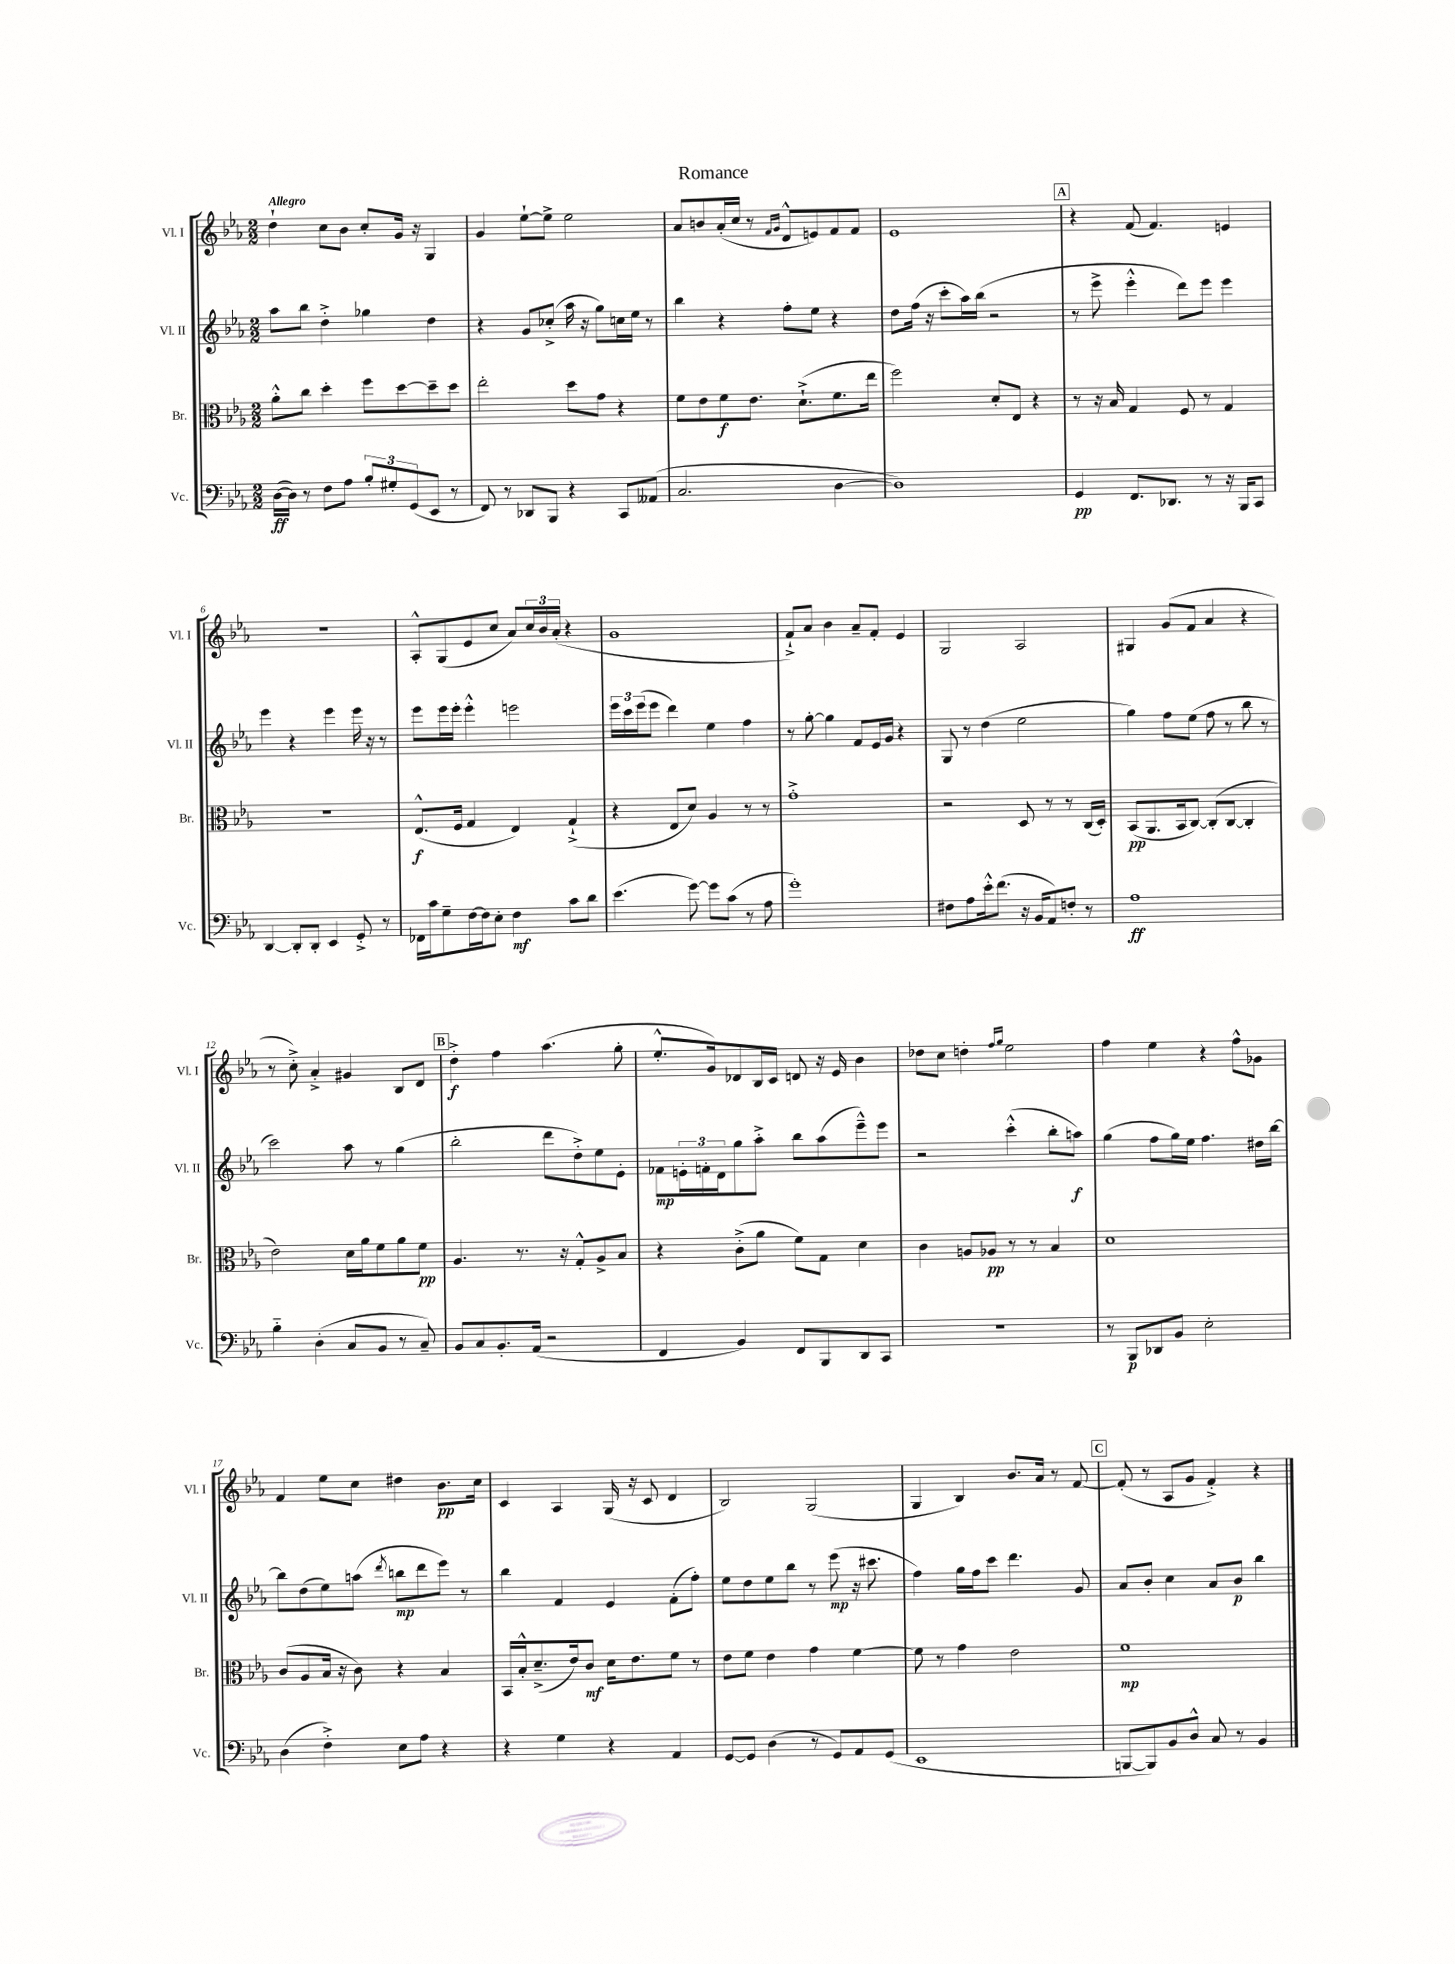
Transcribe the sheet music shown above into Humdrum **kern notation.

**kern	**dynam	**kern	**dynam	**kern	**dynam	**kern	**dynam
*part4	*part4	*part3	*part3	*part2	*part2	*part1	*part1
*staff4	*staff4	*staff3	*staff3	*staff2	*staff2	*staff1	*staff1
*I"Vc.	*	*I"Br.	*	*I"Vl. II	*	*I"Vl. I	*
*I'Vc.	*	*I'Br.	*	*I'Vl. II	*	*I'Vl. I	*
*clefF4	*	*clefC3	*	*clefG2	*	*clefG2	*
*k[b-e-a-]	*	*k[b-e-a-]	*	*k[b-e-a-]	*	*k[b-e-a-]	*
*M2/2	*	*M2/2	*	*M2/2	*	*M2/2	*
=1	=1	=1	=1	=1	=1	=1	=1
!	!	!	!	!	!	!LO:TX:a:B:t=Allegro	!
([16D\LL	ff	8a-'^^\L	.	8aa-\L	.	4dd`\	.
16D\JJ])	.	.	.	.	.	.	.
8r	.	8cc\J	.	8bb-\J	.	.	.
8F\L	.	4dd'\	.	4dd'^\	.	8cc\L	.
8A-\J	.	.	.	.	.	8b-\J	.
12B-'/L	.	8ff\L	.	4gg-X\	.	8cc'/L	.
12G#X'/	.	.	.	.	.	.	.
.	.	[8dd\	.	.	.	16g/Jk	.
(12GG/	.	.	.	.	.	.	.
.	.	.	.	.	.	16r	.
8EE-/J	.	8dd~\]	.	4dd\	.	4G/	.
8r	.	8dd\J	.	.	.	.	.
=2	=2	=2	=2	=2	=2	=2	=2
8FF/)	.	2ee-'\	.	4r	.	4g/	.
8r	.	.	.	.	.	.	.
8DD-X/L	.	.	.	8g/L	.	[8ee-`\L	.
8BBB-/J	.	.	.	(8cc-X'^/J	.	8ee-^\J]	.
4r	.	8dd\L	.	16aa-\	.	2ee-\	.
.	.	.	.	16r	.	.	.
.	.	8g\J	.	8gg\L)	.	.	.
8CC/L	.	4r	.	16ccn\L	.	.	.
.	.	.	.	16ee-\JJ	.	.	.
(8AA--X/J	.	.	.	8r	.	.	.
=3	=3	=3	=3	=3	=3	=3	=3
2.C/	.	8f\L	.	4bb-\	.	8a-/L	.
.	.	8e-\	.	.	.	8bn/	.
.	.	8f\	f	4r	.	(16a-'/L	.
.	.	.	.	.	.	16cc/JJ	.
.	.	8.e-\J	.	.	.	8r	.
.	.	.	.	.	.	16qqf/LL	.
.	.	.	.	.	.	16qqg/JJ	.
.	.	.	.	8ff'\L	.	8d^^/L	.
.	.	(8.d`^\L	.	.	.	.	.
.	.	.	.	8ee-\J	.	8en/)	.
[4D\	.	8.f\	.	4r	.	8f/	.
.	.	.	.	.	.	8f/J	.
.	.	16ee-\Jk	.	.	.	.	.
=4	=4	=4	=4	=4	=4	=4	=4
1D])	.	2ff\)	.	8dd\L	.	1e-	.
.	.	.	.	(16ff\Jk	.	.	.
.	.	.	.	16r	.	.	.
.	.	.	.	8ccc'\L	.	.	.
.	.	.	.	16aa-\L)	.	.	.
.	.	.	.	(16bb-\JJ	.	.	.
.	.	8d'/L	.	2r	.	.	.
.	.	8E-/J	.	.	.	.	.
.	.	4r	.	.	.	.	.
!!LO:REH:place=s1:t=A
=5	=5	=5	=5	=5	=5	=5	=5
4GG/	pp	8r	.	8r	.	4r	.
.	.	16r	.	8eee-^\	.	.	.
.	.	16B-/	.	.	.	.	.
8.FF/L	.	4G/	.	4eee-'^^\	.	(8f/	.
.	.	.	.	.	.	4.f/)	.
8.DD-X/J	.	.	.	.	.	.	.
.	.	8F/	.	8ddd\L)	.	.	.
8r	.	8r	.	8eee-\J	.	.	.
16r	.	4G/	.	4eee-\	.	4en/	.
16BBB-/KL	.	.	.	.	.	.	.
8CC/J	.	.	.	.	.	.	.
!!LO:LB:g=z
=6	=6	=6	=6	=6	=6	=6	=6
[4DD/	.	1r	.	4eee-\	.	1r	.
8DD'/L]	.	.	.	4r	.	.	.
8DD'/J	.	.	.	.	.	.	.
4EE-/	.	.	.	4eee-\	.	.	.
8GG'^/	.	.	.	16eee-\	.	.	.
.	.	.	.	16r	.	.	.
8r	.	.	.	8r	.	.	.
=7	=7	=7	=7	=7	=7	=7	=7
16FF-X\LL	.	(8.E-^^/L	f	8eee-\L	.	8A-'^^/L	.
16c\J	.	.	.	.	.	.	.
8G~\	.	.	.	16eee-\L	.	(8G/	.
.	.	16F/Jk	.	16eee-'\JJ	.	.	.
[16F\L	.	4G/	.	4eee-'^^\	.	8e-/	.
16F\J]	.	.	.	.	.	.	.
8E-'\J	.	.	.	.	.	8cc/J	.
4F\	mf	4E-/)	.	2eeen\	.	8a-/L)	.
.	.	.	.	.	.	24cc/L	.
.	.	.	.	.	.	24b-/	.
.	.	.	.	.	.	(24a-'/JJ	.
8c\L	.	(4G`^/	.	.	.	4r	.
8d\J	.	.	.	.	.	.	.
=8	=8	=8	=8	=8	=8	=8	=8
(4.e-\	.	4r	.	24eee-\LL	.	1g	.
.	.	.	.	24ccc\	.	.	.
.	.	.	.	(24eee-\J	.	.	.
.	.	.	.	8eee-\J	.	.	.
.	.	8E-/L	.	4ddd\)	.	.	.
[8g\)	.	8d/J)	.	.	.	.	.
8g\L]	.	4A-/	.	4ee-\	.	.	.
(8c\J	.	.	.	.	.	.	.
8r	.	8r	.	4ff\	.	.	.
8A-\	.	8r	.	.	.	.	.
=9	=9	=9	=9	=9	=9	=9	=9
1g')	.	1g'^	.	8r	.	8f`^/L)	.
.	.	.	.	[8gg'\	.	8a-/J	.
.	.	.	.	4gg\]	.	4b-\	.
.	.	.	.	8f/L	.	8a-~/L	.
.	.	.	.	16e-/L	.	8f'/J	.
.	.	.	.	16g/JJ	.	.	.
.	.	.	.	4r	.	4e-/	.
=10	=10	=10	=10	=10	=10	=10	=10
8F#X\L	.	2r	.	8G/	.	2G/	.
8A-\	.	.	.	8r	.	.	.
16e-'^^\k	.	.	.	(4dd\	.	.	.
(8.f\J	.	.	.	.	.	.	.
16r	.	8D/	.	2ee-\	.	2A-/	.
16BB-/KL	.	.	.	.	.	.	.
8AA-/)	.	8r	.	.	.	.	.
8Fn'/J	.	8r	.	.	.	.	.
8r	.	(16C/LL	.	.	.	.	.
.	.	16D'/JJ)	.	.	.	.	.
=11	=11	=11	=11	=11	=11	=11	=11
1A-	ff	(8BB-/L	pp	4gg\)	.	4G#X/	.
.	.	8.AA-/	.	.	.	.	.
.	.	.	.	8ff\L	.	(8g/L	.
.	.	16BB-/k	.	.	.	.	.
.	.	[8C/J)	.	(8ee-\J	.	8f/J	.
.	.	(8C'/L]	.	8ff\	.	4a-/	.
.	.	[8C/J	.	8r	.	.	.
.	.	4C'/]	.	8bb-\	.	4r	.
.	.	.	.	8r	.	.	.
!!LO:LB:g=z
=12	=12	=12	=12	=12	=12	=12	=12
4B-\	.	2e-\)	.	2ccc\)	.	8r	.
.	.	.	.	.	.	8cc'^\)	.
(4D'\	.	.	.	.	.	4a-'^/	.
8C/L	.	16d\LL	.	8aa-\	.	4g#X/	.
.	.	16a-\J	.	.	.	.	.
8BB-/J	.	8f\	.	8r	.	.	.
8r	.	8a-\	.	(4gg\	.	8B-/L	.
8C~/)	.	8f\J	pp	.	.	8d/J	.
!!LO:REH:place=s1:t=B
=13	=13	=13	=13	=13	=13	=13	=13
8BB-/L	.	4.A-/	.	2bb-'\	.	4dd'^\	f
8C/	.	.	.	.	.	.	.
8.BB-'/	.	.	.	.	.	4ff\	.
.	.	8.r	.	.	.	.	.
(16AA-/Jk	.	.	.	.	.	.	.
2r	.	.	.	8ddd\L	.	(4.aa-\	.
.	.	16r	.	.	.	.	.
.	.	8G'^^/L	.	8dd'^\)	.	.	.
.	.	8A-^/	.	8ee-\	.	.	.
.	.	8B-/J	.	8e-'\J	.	8gg'\	.
=14	=14	=14	=14	=14	=14	=14	=14
4FF/	.	4r	.	8f-X\L	mp	8.ee-'^^/L	.
.	.	.	.	24en'\L	.	.	.
.	.	.	.	24fn'\	.	.	.
.	.	.	.	.	.	16g/k)	.
.	.	.	.	24d\J	.	.	.
4BB-/)	.	(8c'^\L	.	8gg\	.	8d-X/	.
.	.	8a-\J	.	8aa-'^\J	.	16B-/L	.
.	.	.	.	.	.	16c/JJ	.
8FF/L	.	8f\L)	.	8bb-\L	.	8dn/	.
8BBB-/	.	8G\J	.	(8aa-\	.	16r	.
.	.	.	.	.	.	16e-/	.
8DD/	.	4d\	.	8eee-~^^\)	.	4b-\	.
8CC/J	.	.	.	8eee-\J	.	.	.
=15	=15	=15	=15	=15	=15	=15	=15
1r	.	4c\	.	2r	.	8dd-X\L	.
.	.	.	.	.	.	8cc\J	.
.	.	8An/L	.	.	.	4ddn'\	.
.	.	8A-X/J	pp	.	.	.	.
.	.	.	.	.	.	16qqff/LL	.
.	.	.	.	.	.	16qqgg/JJ	.
.	.	8r	.	(4ccc'^^\	.	2ee-\	.
.	.	8r	.	.	.	.	.
.	.	4B-/	.	8bb-'\L	.	.	.
.	.	.	.	8aan\J)	f	.	.
=16	=16	=16	=16	=16	=16	=16	=16
8r	.	1d	.	(4gg\	.	4ff\	.
8BBB-/L	p	.	.	.	.	.	.
8DD-X/	.	.	.	8ff\L	.	4ee-\	.
8BB-/J	.	.	.	16gg\L)	.	.	.
.	.	.	.	16ee-\JJ	.	.	.
2E-'\	.	.	.	4.ff\	.	4r	.
.	.	.	.	.	.	8ff^^\L	.
.	.	.	.	16dd#X\LL	.	8g-X\J	.
.	.	.	.	[16bb-\JJ	.	.	.
!!LO:LB:g=z
=17	=17	=17	=17	=17	=17	=17	=17
(4D\	.	(8c/L	.	8bb-\L]	.	4f/	.
.	.	8A-/	.	(8dd\	.	.	.
4F'^\)	.	16B-/Jk	.	8ee-\)	.	8ee-\L	.
.	.	16r	.	.	.	.	.
.	.	8c\)	.	(8aan\J	.	8cc\J	.
.	.	.	.	8qddd/	.	.	.
8E-\L	.	4r	.	8bbn\L	mp	4dd#X\	.
8A-\J	.	.	.	8ddd\	.	.	.
4r	.	4B-/	.	8eee-\J)	.	8.b-\L	pp
.	.	.	.	8r	.	.	.
.	.	.	.	.	.	16cc\Jk	.
=18	=18	=18	=18	=18	=18	=18	=18
4r	.	16BB-/LL	.	4bb-\	.	4c/	.
.	.	16B-'^^/J	.	.	.	.	.
.	.	(8.d~^/	.	.	.	.	.
4G\	.	.	.	4f/	.	4A-/	.
.	.	16e-/k)	.	.	.	.	.
.	.	8c/J	mf	.	.	.	.
4r	.	16d\KL	.	4e-/	.	(16G/	.
.	.	8.e-\	.	.	.	16r	.
.	.	.	.	.	.	8c/	.
4AA-/	.	8f\J	.	(8f'\L	.	4d/	.
.	.	8r	.	8ff'\J)	.	.	.
=19	=19	=19	=19	=19	=19	=19	=19
[8GG/L	.	8e-\L	.	8ee-\L	.	2B-/)	.
8GG/J]	.	8f\J	.	8dd\	.	.	.
(4D\	.	4e-\	.	8ee-\	.	.	.
.	.	.	.	8bb-\J	.	.	.
8r	.	4g\	.	8r	.	(2G/	.
8GG/L)	.	.	.	(8eee-\	mp	.	.
8AA-/	.	[4f\	.	16r	.	.	.
.	.	.	.	8.ccc#X\	.	.	.
(8GG/J	.	.	.	.	.	.	.
=20	=20	=20	=20	=20	=20	=20	=20
1EE-	.	8f\]	.	4ff\)	.	4G/	.
.	.	8r	.	.	.	.	.
.	.	4g\	.	16gg\LL	.	4B-/)	.
.	.	.	.	16ff\J	.	.	.
.	.	.	.	8ccc\J	.	.	.
.	.	2e-\	.	4.ddd\	.	8.b-/L	.
.	.	.	.	.	.	16a-/Jk	.
.	.	.	.	.	.	8r	.
.	.	.	.	8g/	.	[8f/	.
!!LO:REH:place=s1:t=C
=21	=21	=21	=21	=21	=21	=21	=21
[8BBBn/L	.	1f	mp	8a-/L	.	(8f'/]	.
8BBB/])	.	.	.	8b-'/J	.	8r	.
8BB-/	.	.	.	4cc\	.	8A-/L	.
8D^^/J	.	.	.	.	.	8g/J	.
8C/	.	.	.	8a-/L	.	4f'^/)	.
8r	.	.	.	8b-/J	p	.	.
4BB-/	.	.	.	4bb-\	.	4r	.
==	==	==	==	==	==	==	==
*-	*-	*-	*-	*-	*-	*-	*-
